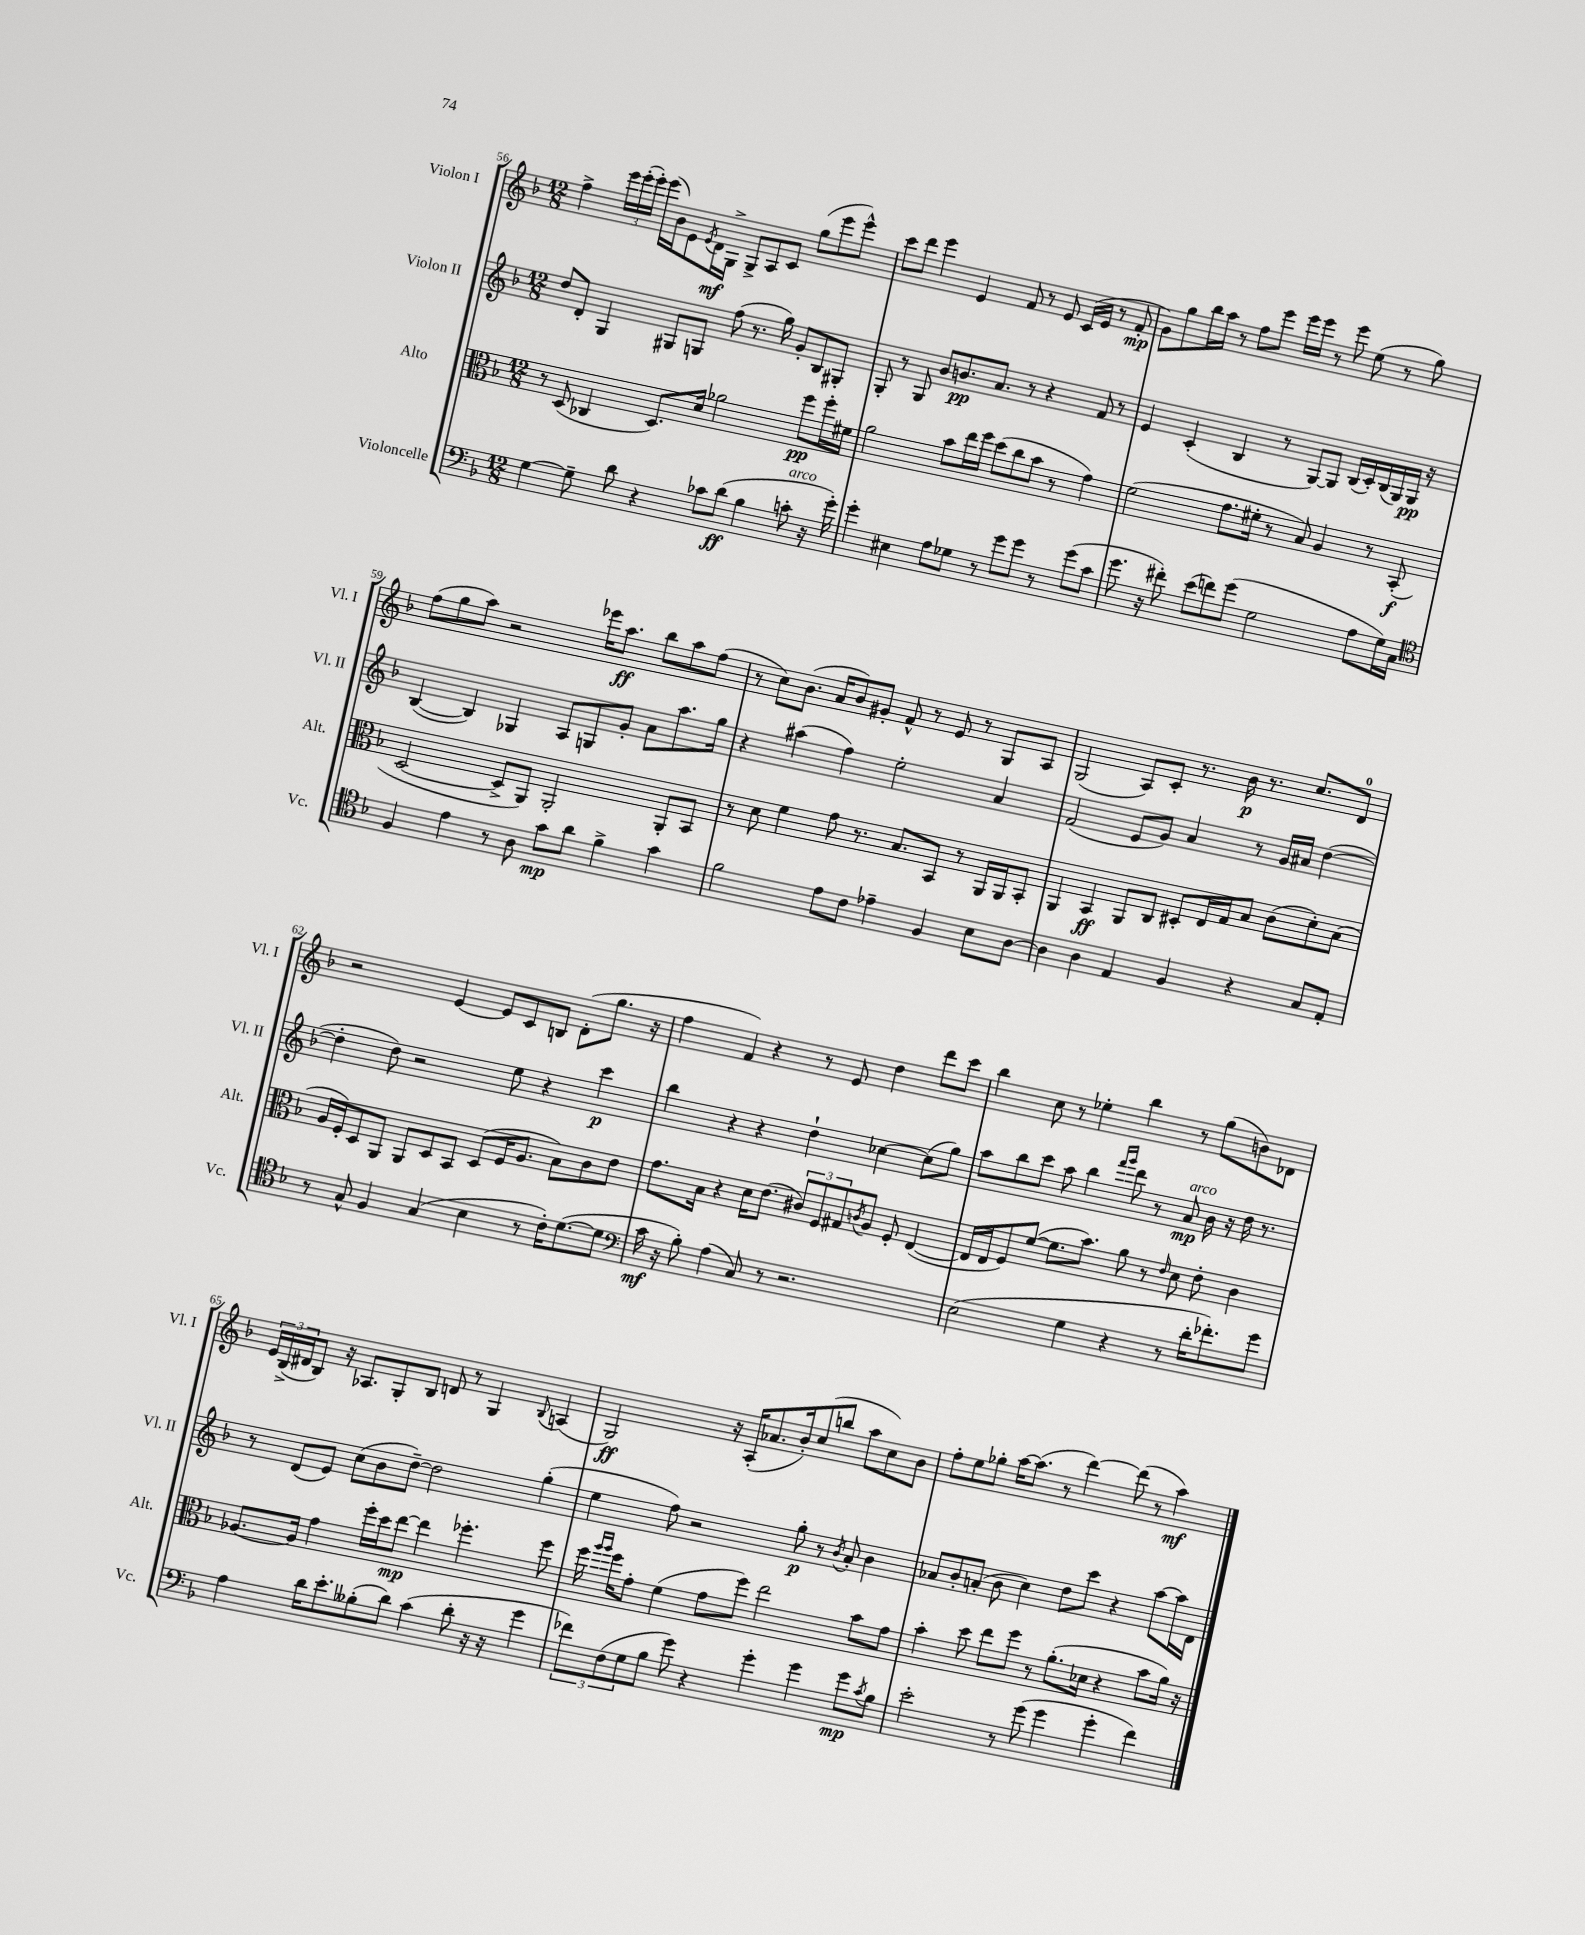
<<
\new StaffGroup <<
\new Staff = "s0" \with { instrumentName = "Violon I" shortInstrumentName = "Vl. I" } {
    \clef treble \key f \major \numericTimeSignature \time 12/8
    f''4-> \tuplet 3/2 { e'''16 e'''16-.( e'''16-.) } e'''16( bes'16) e'8 \acciaccatura { e'8 } d'16\mf g16-> g8-> a8 c'8 g''8( e'''8 e'''8-^) |
    c'''8 d'''8 e'''4 e'4 f'8 r8 e'8 c'16( e'16 r8 f'8-.\mp |
    g'8) g''8 bes''16 a''16 r8 f''8 e'''8 e'''16 e'''16 r8 e'''8 e''8( r8 g''8) |
    f''8( g''8 a''8) r2 ees'''16 a''8.\ff bes''8 a''8 f''8( |
    r8 c''8) bes'8.( a'16 bes'8) gis'8-. f'8-^ r8 e'8 r8 g8 a8 |
    g2( a8) c'8-. r8. bes'16\p r8. c''8. d'8-0 |
    r2 e'4~ e'8 c'8 b8 d'8-.( g''8. r16 |
    f''4 f'4) r4 r8 e'8 d''4 d'''8 c'''8 |
    bes''4 c''8 r8 ees''4-. bes''4 r8 g''8( b'8) des'8 |
    \tuplet 3/2 { e'16 bes16->( dis'16 } bes8) r16 aes8. g8-. bes8 d'8 r8 g4 \appoggiatura { bes8 } a4( |
    g2\ff) r16 a16-.( aes'8. bes'16-.) c''8( b''8 a''8 c''8) bes'8 |
    f''8-. e''8 ges''8-. a''16~ a''8.( r8 d'''4~) d'''8( r8 a''4\mf) \bar "|." |
}
\new Staff = "s1" \with { instrumentName = "Violon II" shortInstrumentName = "Vl. II" } {
    \clef treble \key f \major \numericTimeSignature \time 12/8
    d''8 d'8-. g4 gis8 g8 f''8( r8. g''16) g'8-. bes8 gis8-. |
    g8-. r8 g8 bes'8 b'8.\pp a'8. r8 r4 f'8 r8 |
    e'4 c'4-.( bes4 r8 g8~) g8 bes16( c'16-.) bes16( g16) g16\pp r16 |
    bes4~( bes4) ges4 a8 g8 g'8-. a'8 a''8. g''16 |
    r4 ais''4( f''4) e''2-. a'4 |
    f'2( e'8 g'8) a'4 r8 g'16 ais'16 d''4~( |
    d''4-. d''8) r2 e''8 r4 c'''4\p |
    bes''4 r4 r4 d''4-! ces''4~ ces''8( g''8) |
    a''8 bes''8 c'''8 a''8 bes''4 \grace { f'''16 g'''16 } d'''8 r8 a'8\mp^\markup { \italic "arco" } bes'16 r16 d''16 r8. |
    r8 d'8( e'8) c''8( bes'8 d''8~--) d''2 g''4-.( |
    e''4 f''8) r2 g''8-.\p r8 \acciaccatura { bes'8 } a'8-. bes'4 |
    aes'8 bes'8-. a'8-.( bes'8 c''4) d''8 c'''8 r4 a''8~ a''16 d'16 \bar "|." |
}
\new Staff = "s2" \with { instrumentName = "Alto" shortInstrumentName = "Alt." } {
    \clef alto \key f \major \numericTimeSignature \time 12/8
    r8 d8( ces4 d8.) d'16 aes'2 f''8\pp f''16-. fis'16 |
    a'2 bes'8 e''16 f''16 d''8( c''8 bes'8 r8 g'4) |
    f'2( g'8. fis'16-. r8 bes8) a4 r8 bes,8-.\f( |
    d2~ d8-> a,8) a,2-. a,8-. bes,8 |
    r8 d'8 f'4 g'8 r8. bes8. bes,8 r8 a,16 a,16 bes,8-. |
    a,4 bes,4\ff a,8 c8 dis8-. e16 g16 bes8 c'8( d'8-.) bes8( |
    a16 f16-.) d8 a,8 a,8 d8 bes,8 d8( f16 a8. bes8) c'8 e'8 |
    g'8. bes16 r4 d'16 e'8.( \tuplet 3/2 { cis'8) f8 gis8 } \acciaccatura { c'8 } a8 f8-. e4~( |
    e16 e16 f8) f'8~( f'8. bes'8.) a'8 r8 \grace { e'16 } d'8 e'8-. c'4 |
    aes8.~ aes16 g'4 f''16-. d''16 e''8~\mp e''4 fes''4.-. fes''8 |
    f''16 \grace { a''16 a''16 } f''16 g'8-. f'4( g'8 f''8) e''2 bes'8 g'8 |
    bes'4-. d''8 e''8 f''8 r8 a'8.-.( des'16 r4 bes'8 a'16) r16 \bar "|." |
}
\new Staff = "s3" \with { instrumentName = "Violoncelle" shortInstrumentName = "Vc." } {
    \clef bass \key f \major \numericTimeSignature \time 12/8
    g4~ g8-- d'8 r4 ces'8 d'8\ff( bes4 c'8-.^\markup { \italic "arco" } r16 g'16-.) |
    g'4-. eis4 a8 ges8 r8 g'8 g'8 r8 g'8( c'8 |
    g'8. r16 fis'8-.) e'8( f'8) g'8( g2 a8 g16) c16 |
    \clef tenor f4 e'4 r8 a8 g'8\mp a'8 f'4-> g'4 |
    f'2 e'8 c'8 ees'4-- f4 bes8 a8~ |
    a4 a4 e4 f4 r4 g8 e8-. |
    r8 g8-^ f4 g4( bes4 r8 c'16-.) d'8.~( d'8 |
    \clef bass c'16\mf r16 bes8-.) a4( c8) r8 r2. |
    e2( g4 r4 r8 d'16-. fes'8.-.) g'8 |
    a4 d'16 e'8.-. beses8-.( d'8) c'4( d'8-. r16 r16 g'4 |
    \tuplet 3/2 { fes'8) f8( g8 } bes8 g'8) r4 g'4-. g'4 g'8\mp \acciaccatura { c'8 } bes8 |
    e'2-. r8 g'8( g'4 g'4-. f'4) \bar "|." |
}
>>
>>
\layout { \context { \Score currentBarNumber = #56 } }
